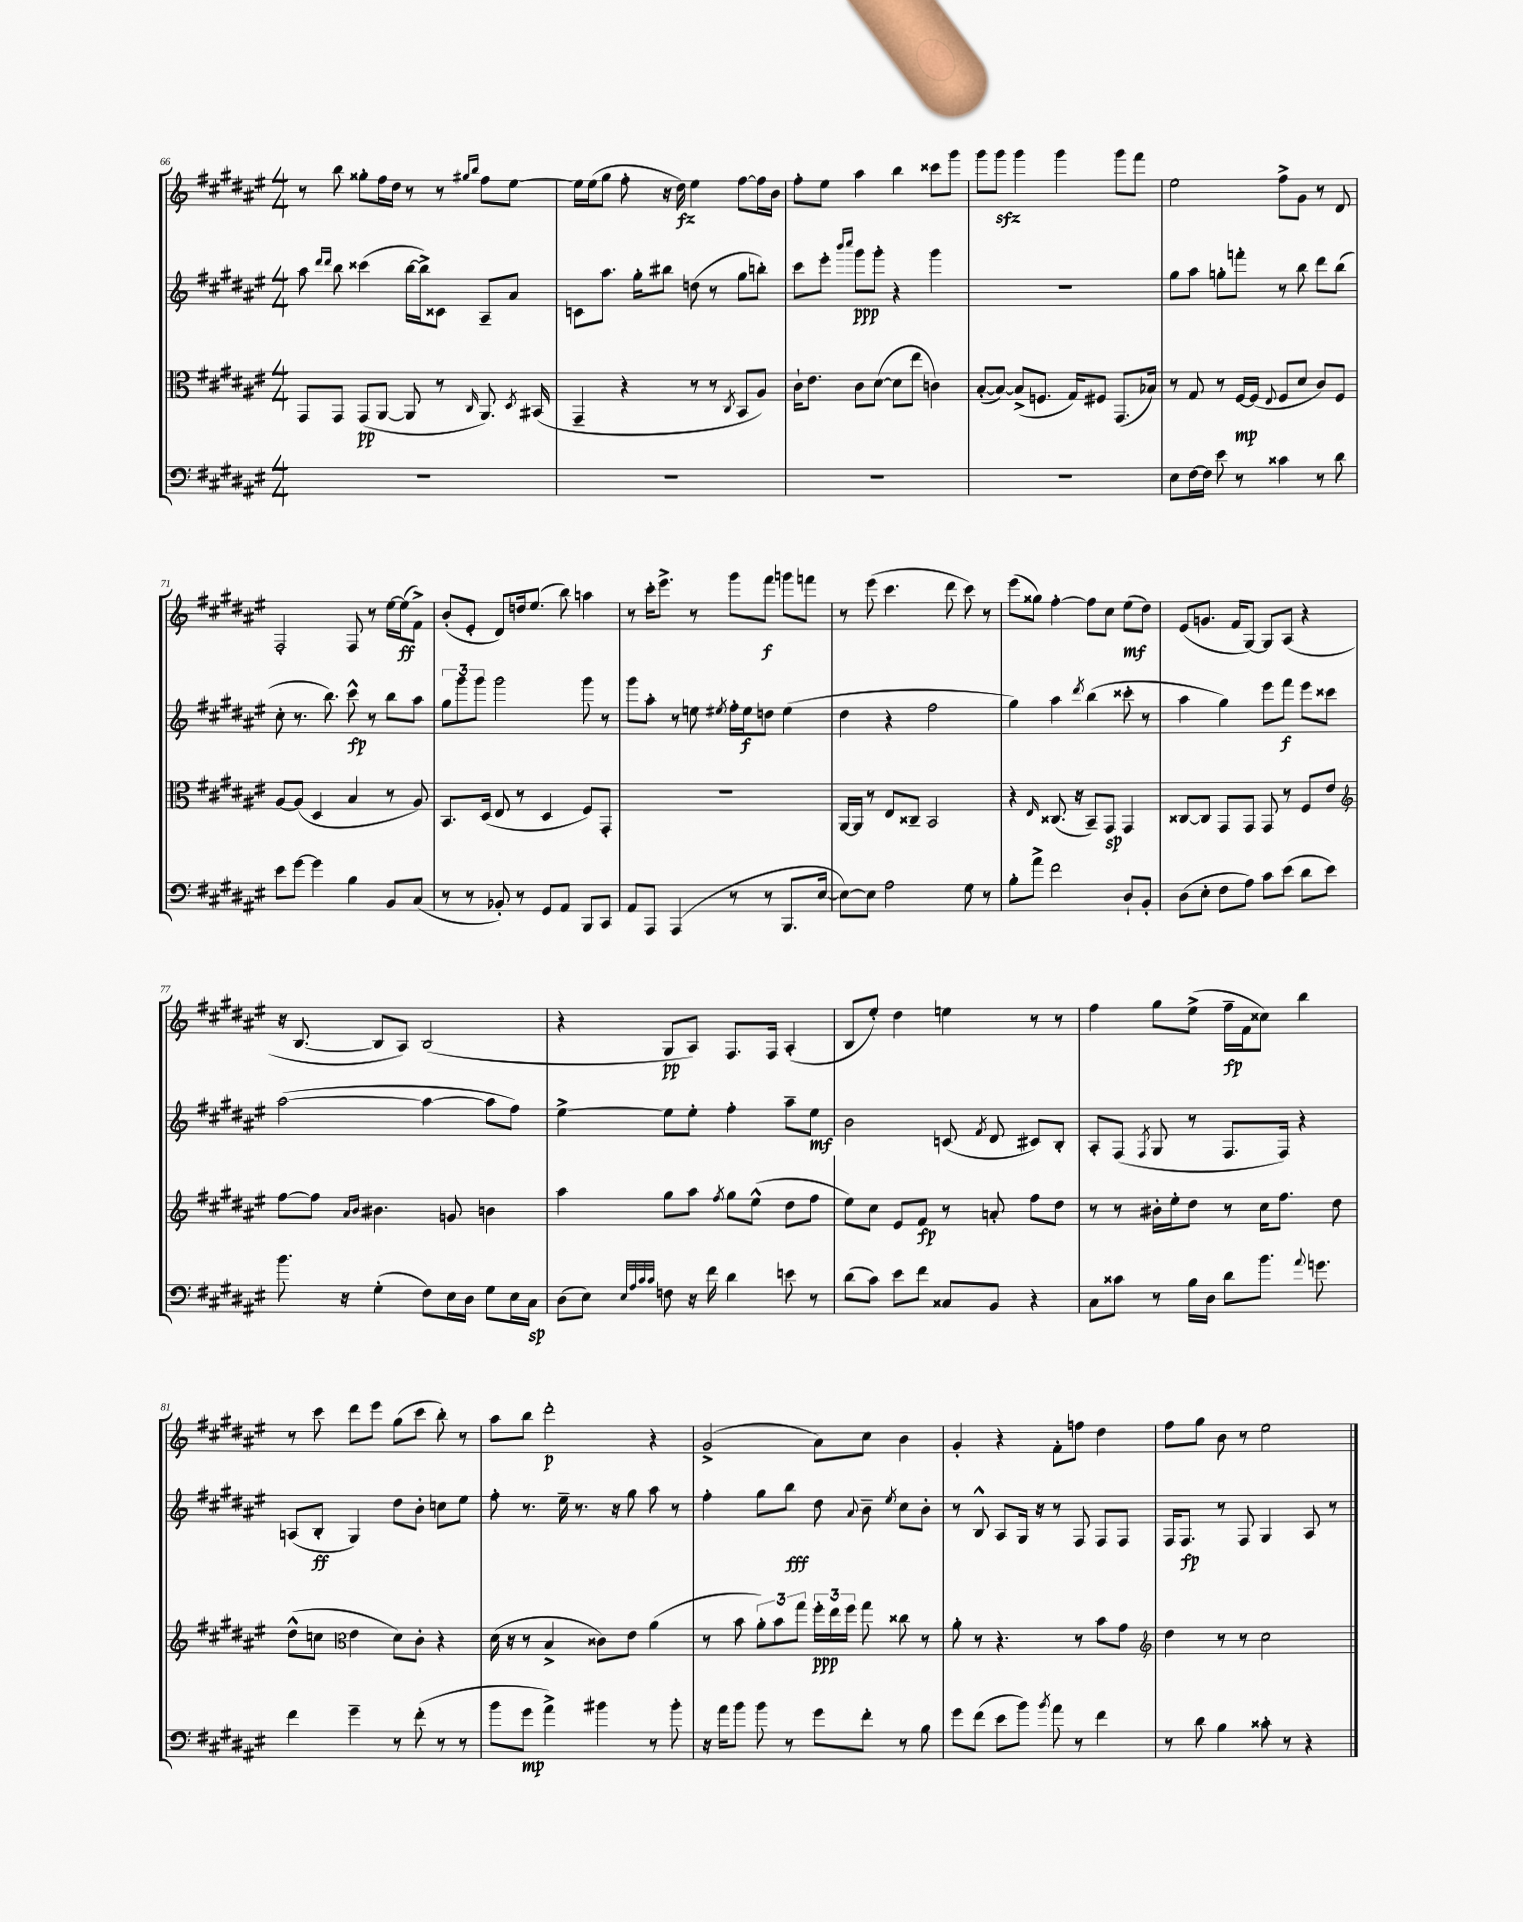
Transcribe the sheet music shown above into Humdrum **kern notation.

**kern	**dynam	**kern	**dynam	**kern	**dynam	**kern	**dynam
*part4	*part4	*part3	*part3	*part2	*part2	*part1	*part1
*staff4	*staff4	*staff3	*staff3	*staff2	*staff2	*staff1	*staff1
*clefF4	*	*clefC3	*	*clefG2	*	*clefG2	*
*k[f#c#g#d#a#e#]	*	*k[f#c#g#d#a#e#]	*	*k[f#c#g#d#a#e#]	*	*k[f#c#g#d#a#e#]	*
*M4/4	*	*M4/4	*	*M4/4	*	*M4/4	*
=66	=66	=66	=66	=66	=66	=66	=66
1r	.	8GG#/L	.	8aa#\	.	8r	.
.	.	.	.	16qqddd#/LL	.	.	.
.	.	.	.	16qqddd#/JJ	.	.	.
.	.	8GG#/J	.	8bb\	.	8bb\	.
.	.	(8GG#/L	pp	(4ccc##X\	.	8gg##X'\L	.
.	.	[8AA#/J	.	.	.	16ff#\L	.
.	.	.	.	.	.	16dd#\JJ	.
.	.	8AA#/]	.	[16bb\LL	.	8r	.
.	.	.	.	16bb^\J])	.	.	.
.	.	8r	.	8c##X\J	.	8r	.
.	.	.	.	.	.	16qqgg#X/LL	.
.	.	16qqC#/	.	.	.	16qqbb/JJ	.
.	.	8.AA#/)	.	8A#~/L	.	8ff#\L	.
.	.	.	.	8a#/J	.	[8ee#\J	.
.	.	8qD#/	.	.	.	.	.
.	.	(16BB#X/	.	.	.	.	.
=67	=67	=67	=67	=67	=67	=67	=67
1r	.	4GG#~/	.	8cn\L	.	16ee#\LL]	.
.	.	.	.	.	.	(16ee#\J	.
.	.	.	.	8.aa#\J	.	8gg#\J	.
.	.	4r	.	.	.	8ff#'\	.
.	.	.	.	16gg#'\KL	.	.	.
.	.	.	.	8bb#X\J	.	16r	.
.	.	.	.	.	.	16dd#\)	fz
.	.	8r	.	(8ddn\	.	4ee#\	.
.	.	8r	.	8r	.	.	.
.	.	8qC#/	.	.	.	.	.
.	.	8BB/L	.	8gg#\L	.	[8ff#\L	.
.	.	8A#/J)	.	8bbn'\J)	.	16ff#\L]	.
.	.	.	.	.	.	16b\JJ	.
=68	=68	=68	=68	=68	=68	=68	=68
1r	.	16c#`\KL	.	8ccc#\L	.	8ff#'\L	.
.	.	8.e#\J	.	.	.	.	.
.	.	.	.	8eee#'\J	.	8ee#\J	.
.	.	.	.	16qqbbb/LL	.	.	.
.	.	.	.	16qqcccc#/JJ	.	.	.
.	.	8c#\L	.	8ggg#\L	ppp	4aa#\	.
.	.	([8d#\J	.	8ggg#'\J	.	.	.
.	.	8d#\L]	.	4r	.	4bb\	.
.	.	8ee#\J	.	.	.	.	.
.	.	4cn\)	.	4ggg#\	.	8ccc##X\L	.
.	.	.	.	.	.	8ggg#\J	.
=69	=69	=69	=69	=69	=69	=69	=69
1r	.	([8B'/L	.	1r	.	8ggg#\L	.
.	.	8B/J_)	.	.	.	8ggg#zz\J	.
.	.	(8B^/L]	.	.	.	4ggg#\	.
.	.	8.Fn/J	.	.	.	.	.
.	.	.	.	.	.	4ggg#\	.
.	.	16G#/KL)	.	.	.	.	.
.	.	8F#X/J	.	.	.	.	.
.	.	(8.GG#/L	.	.	.	8ggg#\L	.
.	.	.	.	.	.	8fff#\J	.
.	.	16B-X/Jk)	.	.	.	.	.
=70	=70	=70	=70	=70	=70	=70	=70
8E#\L	.	8r	.	8gg#\L	.	2ee#\	.
[16F#\L	.	8G#/	.	8aa#\J	.	.	.
16F#\JJ]	.	.	.	.	.	.	.
8e#\	.	8r	.	8ggn'\L	.	.	.
8r	.	[16F#/LL	mp	8fffn'\J	.	.	.
.	.	(16F#/JJ]	.	.	.	.	.
.	.	8qqE#/	.	.	.	.	.
4c##X\	.	8F#/L	.	8r	.	8ff#^\L	.
.	.	8d#/J	.	8bb\	.	8g#\J	.
8r	.	8c#/L)	.	8ddd#\L	.	8r	.
8d#\	.	8F#/J	.	(8bb\J	.	8d#/	.
!!LO:LB:g=z
=71	=71	=71	=71	=71	=71	=71	=71
8e#\L	.	[8A#/L	.	8cc#'\	.	2F#'/	.
[8g#\J	.	(8A#/J]	.	8.r	.	.	.
4g#\]	.	4D#/	.	.	.	.	.
.	.	.	.	8.bb\)	.	.	.
4B\	.	4B/	.	8ccc#^^\	fp	8F#/	.
.	.	.	.	8r	.	8r	.
8BB/L	.	8r	.	8bb\L	.	[16ee#\LL	.
.	.	.	.	.	.	(16ee#\J]	ff
(8C#/J	.	8A#/)	.	8aa#\J	.	8f#^\J)	.
=72	=72	=72	=72	=72	=72	=72	=72
8r	.	8.BB/L	.	12gg#\L	.	(8b'/L	.
.	.	.	.	12ggg#\	.	.	.
8r	.	.	.	.	.	8e#'/J	.
.	.	.	.	12ggg#\J	.	.	.
.	.	(16D#/Jk	.	.	.	.	.
8BB-X'/)	.	8E#/	.	2ggg#\	.	8d#/L)	.
8r	.	8r	.	.	.	16ddn/k	.
.	.	.	.	.	.	(8.ee#/J	.
8GG#/L	.	4D#/	.	.	.	.	.
8AA#/J	.	.	.	.	.	8bb\)	.
8BBB/L	.	8F#/L)	.	8ggg#\	.	4aan\	.
8CC#/J	.	8GG#'/J	.	8r	.	.	.
=73	=73	=73	=73	=73	=73	=73	=73
8AA#/L	.	1r	.	8ggg#\L	.	8r	.
8AAA#/J	.	.	.	8aa#'\J	.	16ccc#'\KL	.
.	.	.	.	.	.	8.eee#^\J	.
(4AAA#/	.	.	.	8r	.	.	.
.	.	.	.	8een\	.	8r	.
.	.	.	.	8qee#X/	.	.	.
8r	.	.	.	16ff#'\LL	.	8ggg#\L	.
.	.	.	.	16ee#\J	f	.	.
8r	.	.	.	8ddn\J	.	8fff#\J	f
8.BBB/L	.	.	.	(4ee#\	.	8gggn\L	.
.	.	.	.	.	.	8fffn\J	.
[16E#/Jk	.	.	.	.	.	.	.
=74	=74	=74	=74	=74	=74	=74	=74
8E#\L_)	.	[16AA#/LL	.	4dd#\	.	8r	.
.	.	16AA#/JJ]	.	.	.	.	.
8E#\J]	.	8r	.	.	.	(8eee#\	.
2A#\	.	8E#/L	.	4r	.	4.ccc#\	.
.	.	8C##X~/J	.	.	.	.	.
.	.	2BB/	.	2ff#\	.	.	.
.	.	.	.	.	.	8ddd#\	.
8G#\	.	.	.	.	.	8ccc#\)	.
8r	.	.	.	.	.	8r	.
=75	=75	=75	=75	=75	=75	=75	=75
8B'\L	.	4r	.	4gg#\)	.	(8eee#\L	.
8a#^\J	.	.	.	.	.	8gg##X\J)	.
.	.	16qqE#/	.	.	.	.	.
2f#\	.	(8.C##X/	.	4aa#\	.	[4ff#'\	.
.	.	16r	.	.	.	.	.
.	.	.	.	8qddd#/	.	.	.
.	.	8BB~/L)	.	(4bb\	.	8ff#\L]	.
.	.	8GG#/J	sp	.	.	8cc#\J	.
8D#`/L	.	4GG#/	.	8ccc##X'\	.	(8ee#\L	mf
8BB'/J	.	.	.	8r	.	8dd#\J)	.
=76	=76	=76	=76	=76	=76	=76	=76
(8D#\L	.	[8C##X/L	.	4aa#\	.	(8e#/L	.
8E#'\J	.	8C##/J]	.	.	.	8.gn/J	.
8F#\L	.	8GG#/L	.	4gg#\)	.	.	.
.	.	.	.	.	.	16f#/KL	.
8A#\J)	.	8GG#/J	.	.	.	[8G#/J)	.
8c#\L	.	8GG#/	.	8eee#\L	.	8G#/L]	.
(8e#\J	.	8r	.	8fff#\J	f	(8A#/J	.
8d#\L	.	8F#/L	.	8eee#\L	.	4r	.
8e#\J)	.	8e#/J	.	8ccc##X\J	.	.	.
!!LO:LB:g=z
=77	=77	=77	=77	=77	=77	=77	=77
*	*	*clefG2	*	*	*	*	*
8.b\	.	[8ff#\L	.	([2aa#\	.	16r	.
.	.	.	.	.	.	[8.B/	.
.	.	8ff#\J]	.	.	.	.	.
16r	.	.	.	.	.	.	.
.	.	16qqa#/LL	.	.	.	.	.
.	.	16qqb/JJ	.	.	.	.	.
(4G#'\	.	4.b#X\	.	.	.	8B/L]	.
.	.	.	.	.	.	8A#/J)	.
8F#\L)	.	.	.	4aa#\_	.	(2B/	.
16E#\L	.	8gn/	.	.	.	.	.
16D#\JJ	.	.	.	.	.	.	.
8G#\L	.	4bn\	.	8aa#\L]	.	.	.
16E#\L	.	.	.	8ff#\J)	.	.	.
16C#\JJ	sp	.	.	.	.	.	.
=78	=78	=78	=78	=78	=78	=78	=78
(8D#\L	.	4aa#\	.	[4ee#^\	.	4r	.
8E#\J)	.	.	.	.	.	.	.
32qqE#/LLL	.	.	.	.	.	.	.
32qqA#/	.	.	.	.	.	.	.
32qqc#/	.	.	.	.	.	.	.
32qqc#/JJJ	.	.	.	.	.	.	.
8Fn\	.	8gg#\L	.	8ee#\L]	.	8G#/L	pp
16r	.	8aa#\J	.	8ee#'\J	.	8A#/J)	.
16f#\	.	.	.	.	.	.	.
.	.	8qff#/	.	.	.	.	.
4d#\	.	8gg#\L	.	4ff#'\	.	8.F#/L	.
.	.	(8ee#^^\J	.	.	.	.	.
.	.	.	.	.	.	16F#/Jk	.
8en\	.	8dd#\L	.	8aa#~\L	.	(4A#'/	.
8r	.	8ff#\J	.	8ee#\J	mf	.	.
=79	=79	=79	=79	=79	=79	=79	=79
(8d#\L	.	8ee#\L)	.	2b\	.	8B/L	.
8c#\J)	.	8cc#\J	.	.	.	8ee#'/J)	.
8e#\L	.	8e#/L	.	.	.	4dd#\	.
8f#\J	.	8f#/J	fp	.	.	.	.
8C##X/L	.	8r	.	(8cn/	.	4een\	.
.	.	.	.	8qf#/	.	.	.
8BB/J	.	8an'/	.	8d#/	.	.	.
4r	.	8ff#\L	.	8c#X/L)	.	8r	.
.	.	8dd#\J	.	8B'/J	.	8r	.
=80	=80	=80	=80	=80	=80	=80	=80
8C#\L	.	8r	.	8A#'/L	.	4ff#\	.
8c##X\J	.	8r	.	(8F#/J	.	.	.
.	.	.	.	8qF#/	.	.	.
8r	.	16b#X'\LL	.	8G#/	.	8gg#\L	.
.	.	16ee#'\J	.	.	.	.	.
16B\LL	.	8dd#\J	.	8r	.	(8ee#^\J	.
16D#\JJ	.	.	.	.	.	.	.
8d#\L	.	8r	.	8.F#/L	.	16ff#~\LL	fp
.	.	.	.	.	.	16f#\J	.
8.b\J	.	16cc#\KL	.	.	.	8cc##X\J)	.
.	.	8.ff#\J	.	16F#/Jk)	.	.	.
.	.	.	.	4r	.	4bb\	.
8qqa#/	.	.	.	.	.	.	.
8.gn\	.	.	.	.	.	.	.
.	.	8dd#\	.	.	.	.	.
!!LO:LB:g=z
=81	=81	=81	=81	=81	=81	=81	=81
4f#\	.	(8dd#^^\L	.	(8An/L	.	8r	.
.	.	8ccn\J	.	8B'/J	ff	8ccc#\	.
*	*	*clefC3	*	*	*	*	*
4g#~\	.	4e#\	.	4G#/)	.	8ddd#\L	.
.	.	.	.	.	.	8eee#\J	.
8r	.	8d#\L)	.	8dd#\L	.	(8gg#\L	.
(8f#'\	.	8c#'\J	.	8b'\J	.	8ccc#\J	.
8r	.	4r	.	8ccn\L	.	8bb'\)	.
8r	.	.	.	8ee#\J	.	8r	.
=82	=82	=82	=82	=82	=82	=82	=82
8b\L	.	(16d#\	.	8ff#'\	.	8aa#\L	.
.	.	16r	.	.	.	.	.
8g#\J	mp	8r	.	8.r	.	8bb\J	.
4a#^\)	.	4B^/	.	.	.	2ddd#'\	p
.	.	.	.	16ee#~\	.	.	.
.	.	.	.	8.r	.	.	.
4b#X\	.	8c##X\L)	.	.	.	.	.
.	.	.	.	16r	.	.	.
.	.	8e#\J	.	8gg#\	.	.	.
8r	.	(4a#\	.	8aa#\	.	4r	.
8b#'\	.	.	.	8r	.	.	.
=83	=83	=83	=83	=83	=83	=83	=83
16r	.	8r	.	4ff#'\	.	(2g#^/	.
16a#\KL	.	.	.	.	.	.	.
8b\J	.	8b\	.	.	.	.	.
8b\	.	12a#'\L)	.	8gg#\L	.	.	.
.	.	12b\	.	.	.	.	.
8r	.	.	.	8bb\J	fff	.	.
.	.	12gg#\J	.	.	.	.	.
8g#\L	.	24ff#'\LL	ppp	8dd#\	.	8a#\L)	.
.	.	24ee#\	.	.	.	.	.
.	.	24ff#\JJ	.	.	.	.	.
.	.	.	.	8qqa#/	.	.	.
8f#'\J	.	8gg#\	.	8b~\	.	8cc#\J	.
.	.	.	.	8qee#/	.	.	.
8r	.	8cc##X\	.	8cc#\L	.	4b\	.
8B\	.	8r	.	8b'\J	.	.	.
=84	=84	=84	=84	=84	=84	=84	=84
8g#\L	.	8a#'\	.	8r	.	4g#'/	.
(8f#\J	.	8r	.	8B^^/	.	.	.
8e#\L	.	4.r	.	8A#/L	.	4r	.
8b\J)	.	.	.	16G#/Jk	.	.	.
.	.	.	.	16r	.	.	.
8qb/	.	.	.	.	.	.	.
8a#\	.	.	.	8r	.	8f#'\L	.
8r	.	8r	.	8F#/	.	8ffn\J	.
4f#\	.	8b\L	.	8F#/L	.	4dd#\	.
.	.	8g#\J	.	8F#/J	.	.	.
=85	=85	=85	=85	=85	=85	=85	=85
*	*	*clefG2	*	*	*	*	*
8r	.	4dd#\	.	16F#/KL	.	8ff#\L	.
.	.	.	.	8.F#/J	fp	.	.
8d#\	.	.	.	.	.	8gg#\J	.
4B\	.	8r	.	8r	.	8b\	.
.	.	8r	.	8F#/	.	8r	.
8c##X'\	.	2cc#\	.	4G#/	.	2ee#\	.
8r	.	.	.	.	.	.	.
4r	.	.	.	8A#/	.	.	.
.	.	.	.	8r	.	.	.
==	==	==	==	==	==	==	==
*-	*-	*-	*-	*-	*-	*-	*-
